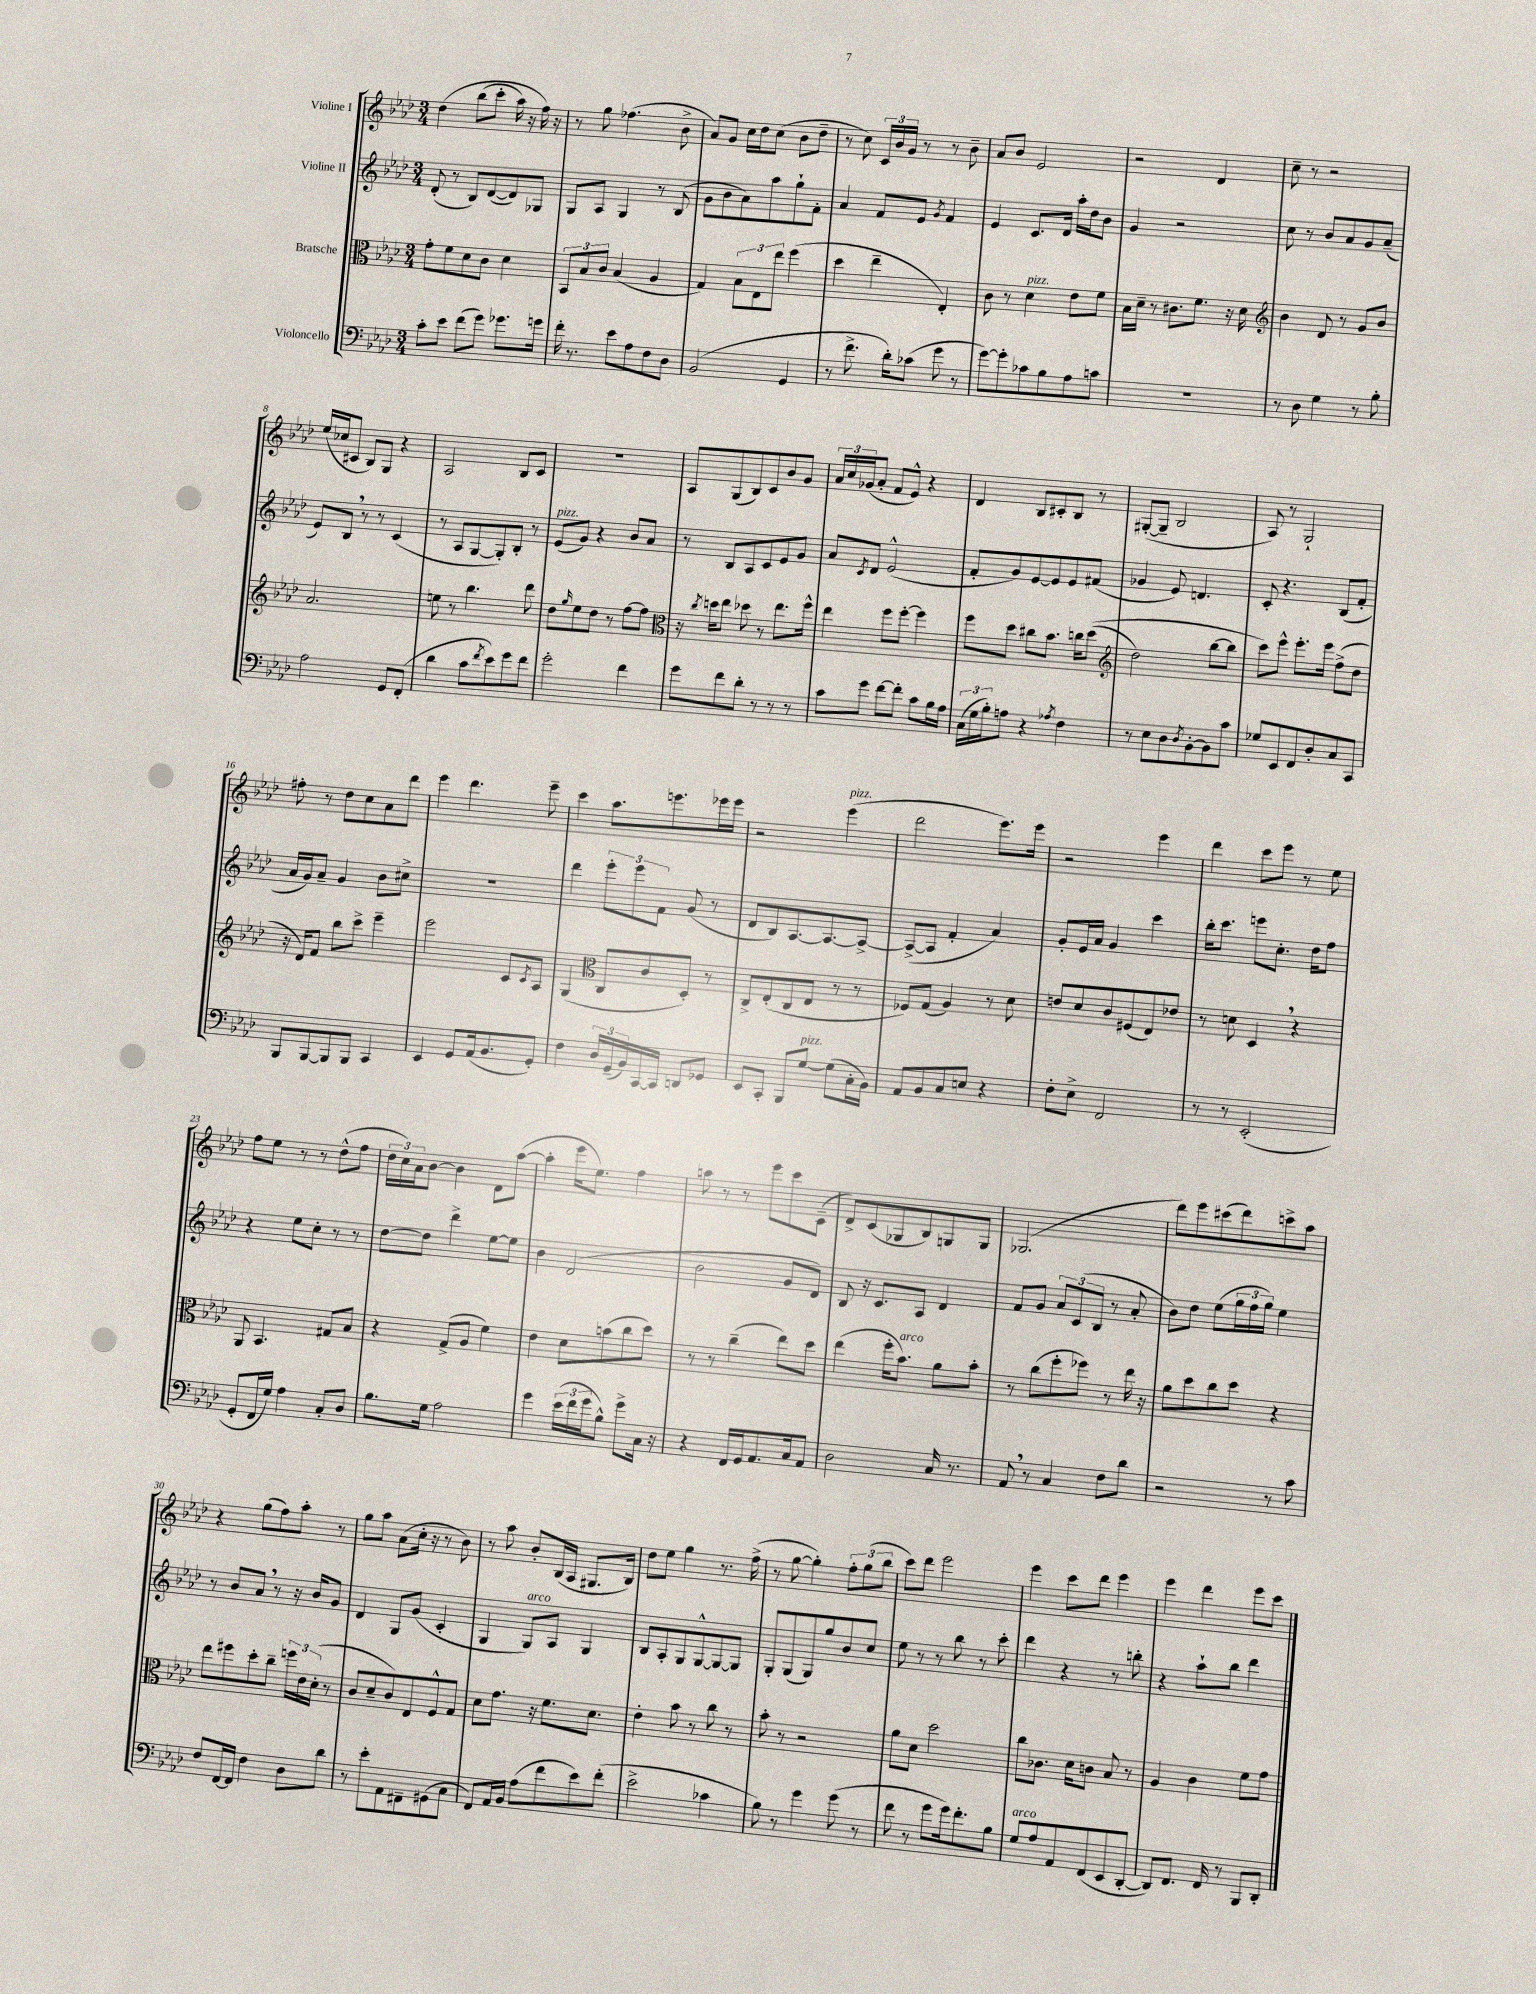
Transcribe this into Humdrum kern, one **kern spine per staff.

**kern	**kern	**kern	**kern
*part4	*part3	*part2	*part1
*staff4	*staff3	*staff2	*staff1
*I"Violoncello	*I"Bratsche	*I"Violine II	*I"Violine I
*clefF4	*clefC3	*clefG2	*clefG2
*k[b-e-a-d-]	*k[b-e-a-d-]	*k[b-e-a-d-]	*k[b-e-a-d-]
*M3/4	*M3/4	*M3/4	*M3/4
=1	=1	=1	=1
8c'\L	8g'\L	(8d-'/	(4dd-\
8e-\J	8f\	8r	.
(8f\L	8d-\	8B-/L)	(8bb-\L
8g\J)	8c\J	([8d-/	8ccc'\J
8.g-X\L	4d-\	8d-/])	16aa-\)
.	.	.	16r
.	.	8G-X/J	16ff\)
16gn\Jk	.	.	16r
=2	=2	=2	=2
16f'\	12BB-/L	8G/L	8r
8.r	.	.	.
.	12B-/	.	.
.	.	8A-/J	8gg\
.	12c/J	.	.
8e-\L	(4B-/	4G/	(4.ff-X\
8A-\	.	.	.
8F\	4A-/	8r	.
8D-\J	.	(8B-/	8b-^\
=3	=3	=3	=3
(2BB-/	4G/)	8g\L	8a-/L)
.	.	8b-\	8g/J
.	12B-\L	8a-\)	16cc\LL
.	.	.	16dd-\J
.	12E-\	.	.
.	.	8aa-\	(8cc\J
.	12ee-\J	.	.
4GG/	(4ff\	8gg`\	8b-\L
.	.	8f'\J	8dd-~\J
=4	=4	=4	=4
8r	4dd-\	4a-/	8r
8.f^\	.	.	8cc\)
.	4ee-~\	8f/L	24c/LL
.	.	.	24b-/
16d-'\KL)	.	.	.
.	.	.	24g/JJ
(8c-X\J	.	8e-/J	8r
.	.	8qg/	.
8g\	4E-'/)	4f/	8r
8r	.	.	8b-~\
=5	=5	=5	=5
[8g\L)	8c\	4e-/	8a-/L
8g'\]	8r	.	8b-/J
!	!LO:TX:a:i:t=pizz.	!	!
8c-X\	4d-\	8.c/L	2e-/
8B-\	.	.	.
.	.	16d-/Jk	.
8A-\	8e-\L	16aa-'\LL	.
.	.	16dd-\J	.
8cn\J	8f\J	8b-\J	.
=6	=6	=6	=6
2.r	16B-\LL	4g/	2r
.	16d-~\JJ	.	.
.	8r	.	.
.	8.c#X\L	2r	.
.	8.f\J	.	.
.	.	.	4d-/
.	16r	.	.
.	16d-\	.	.
=7	=7	=7	=7
*	*clefG2	*	*
8r	4b-\	8cc\	8cc~\
8D-\	.	8r	8r
4G\	8d-/	8b-/L	2r
.	8r	8a-/	.
8r	8g/L	8g/	.
8B-'\	8b-/J	(8a-~/J	.
!!LO:LB:g=z
=8	=8	=8	=8
2A-\	2.a-/	8e-/L)	(16ee-/LL
.	.	.	16cc-X/J
.	.	8B-,/J	8c#X/J
.	.	8r	8B-/L)
.	.	8r	8G/J
8GG/L	.	(4c/	4r
(8FF'/J	.	.	.
=9	=9	=9	=9
4d-\	8een\	8r	2A-/
.	8r	8A-/L	.
8c\L	4.bb-\	[8G/	.
8qf/	.	.	.
8e-\)	.	8G'/])	.
8g\	.	8B-'/J	8B-/L
8f\J	8ddd-\	8r	8c/J
=10	=10	=10	=10
!	!	!LO:TX:a:i:t=pizz.	!
2g'\	8dd-\L	(8e-/L	2.r
.	16qqgg/	.	.
.	8ee-\	8g/J)	.
.	8dd-\J	4r	.
.	8r	.	.
4f\	[8ff\L	8b-/L	.
.	8ff\J]	8a-/J	.
=11	=11	=11	=11
*	*clefC3	*	*
8g\L	16r	8r	8A-/L
.	8qcc/	.	.
.	16ddn\KL	.	.
8f\	8ee-\J	8B-/L	(8G/
8d-'\J	8dd-X\	8A-/	8B-/)
8r	8r	8c/	8c/
8r	8.ee-\L	8e-/	8b-/
8r	.	8g/J	8g/J
.	16ff^^\Jk	.	.
=12	=12	=12	=12
8c\L	4ee-\	8a-/L	24a-/LL
.	.	.	24cc/
.	.	.	(24g-X/J
.	.	8qc/	.
8g\J	.	8d-/J	8a-'/J
[8f\L	8ff\L	(2e-^^/	8f/L
8f'\J]	[8ff'\J	.	8e-^^/J)
8c\L	4ff\]	.	4r
16B-\L	.	.	.
16A-\JJ	.	.	.
=13	=13	=13	=13
(24C\LL	8ff\L	8f'/L	4d-/
24G\	.	.	.
24B-'\J)	.	.	.
8An\J	8dd-\J	8g/)	.
4r	8cc#X\L	[8e-/	8B-/L
.	8.b-\J	8e-/]	8c#X'/
8qA-X/	.	.	.
4F\	.	8e-/	8B-/J
.	16ccn\KL	.	.
.	((8dd-\J	(8f#X/J	8r
=14	=14	=14	=14
*	*clefG2	*	*
8r	2dd-\)	4g-X/	([8G#X'/L
8E-\L	.	.	8G#~/J]
8D-\	.	8e-/)	2B-/
8qD-/	.	.	.
[8BB-'\	.	4.dn/	.
8BB-\]	[8bb-\L	.	.
8c\J	8bb-\J]	.	.
=15	=15	=15	=15
8G-X/L	8ccc\L)	8c'/	8A-/)
8EE-/	8eee-^^\J	4.r	8r
8FF/	8.eee-'\L	.	2G`/
8D-'/	.	.	.
.	16eee-\Jk	.	.
8C/	(8ff^\L	(8B-/L	.
8CC/J	8dd-\J	8f'/J	.
!!LO:LB:g=z
=16	=16	=16	=16
8BBB-/L	16r	16a-/LL	8ff#X'\
.	16d-/KL)	16g/J)	.
[8BBB-/	8f/J	8a-~/J	8r
8BBB-/]	8bb-\L	4g/	8dd-\L
8BBB-/J	8ccc^\J	.	8cc\
4CC/	4eee-~\	8b-\L	8a-\
.	.	8cc#X^\J	8ddd-\J
=17	=17	=17	=17
4EE-/	2eee-\	2.r	4eee-\
8GG/L	.	.	4.ddd-\
(16AA-/k	.	.	.
8.BB-/	.	.	.
.	8c/L	.	.
.	8qc/	.	.
8GG'/J)	8A-/J	.	8eee-~\
=18	=18	=18	=18
4F\	(4G/	4ddd-\	4ccc\
*	*clefC3	*	*
24D-/LL	8C/L	12eee-'\L	8.aa-\L
(24GG~/	.	.	.
24BB-/)	.	12eee-\	.
[16CC/	8c/	.	.
.	.	12f\J	.
16CC/JJ]	.	.	8.eeen\
8DDn/L	8D-'/J)	(8g/	.
8GG-X/J	8r	8r	16eee-X\L
.	.	.	16eee-\JJ
=19	=19	=19	=19
8EE-/L	8C^/L	8d-/L	2r
8CC'/J	(8E-'/	8B-/)	.
8BBB-/L	8C/	[8.A-/	.
!LO:TX:a:i:t=pizz.	!	!	!
[8G/J	8E-/J	.	.
.	.	8.A-/_	.
!	!	!	!LO:TX:a:i:t=pizz.
(8G\L]	8r	.	(4eee-\
16C'\L	8r	8A-^/J_	.
16BB-\JJ)	.	.	.
=20	=20	=20	=20
8AA-/L	8F-X/L)	(8A-^/L_	2ddd-\
8BB-/	(8G/J	8A-/J]	.
8C/	4A-/)	4f'/	.
8En/J	.	.	.
4r	8r	4a-/)	8.eee-\L)
.	8d-\	.	.
.	.	.	16eee-\Jk
=21	=21	=21	=21
8F'\L	8en/L	8g'/L	2r
8E-^\J	8d-/	16e-/L	.
.	.	16a-/JJ	.
2FF/	8c/	4g/	.
.	(8F#X/	.	.
.	8E-/)	4ccc\	4eee-\
.	8e-X/J	.	.
=22	=22	=22	=22
8r	8r	16bb-'\KL	4ddd-\
.	.	8.ccc\J	.
8r	8dn\	.	.
(2EE-'/	4D-,/	8eeen\L	8ccc\L
.	.	8.cc'\J	8eee-\J
.	4r	.	8r
.	.	16dd-\KL	.
.	.	8ff\J	8ee-\
!!LO:LB:g=z
=23	=23	=23	=23
8GG'/L	8AA-/	4r	8ff\L
16FF/L	4.BB-/	.	8ee-\J
16G/JJ)	.	.	.
4A-\	.	8ee-\L	8r
.	.	8cc'\J	8r
8C'/L	8G#X/L	8r	(8dd-^^\L
8D-/J	8B-/J	8r	8ff\J
=24	=24	=24	=24
8.B-\L	4r	[8dd-\L	24dd-\LL
.	.	.	24cc\)
.	.	.	24a-\J
.	.	8dd-\J]	[8b-\J
16G\Jk	.	.	.
2A-\	(8G^/L	4ddd-^\	4b-\]
.	8A-/J	.	.
.	4f\)	[8ee-\L	8d-\L
.	.	8ee-\J]	([8aa-\J
=25	=25	=25	=25
4g\	4e-\	4b-\	4aa-'\]
(24e-\LL	8d-\L	(2d-/	16eee-\KL
24f\	.	.	.
.	.	.	8.ee-\J)
24g\J	.	.	.
8B-^^\J)	(8bn\	.	.
8g^\L	8cc\	.	4ff\
16C\Jk	8dd-\J)	.	.
16r	.	.	.
=26	=26	=26	=26
4r	8r	2b-\	8aan\
.	8r	.	8r
16FF/LL	(4cc~\	.	8r
16GG/J	.	.	.
8.AA-/	.	.	8eee-\L
.	8ee-\L)	8g/L	8ccc\
16C/k	.	.	.
8AA-/J	8dd-\J	8d-/J)	(8c~\J
=27	=27	=27	=27
2D-\	(4ee-\	8B-/	8d-^/L)
.	.	16r	(8c/
.	.	8.c/L	.
.	16ff'\KL	.	8G-X/
!	!LO:TX:a:i:t=arco	!	!
.	8.b-\J)	.	.
.	.	8A-/J	8B-/)
16C/	8a-\L	4d-/	8Gn/
8.r	.	.	.
.	8b-'\J	.	8G/J
=28	=28	=28	=28
8AA-,/	8r	8f/L	(2.G-X/
8r	(8cc\L	8g/J	.
4C/	8ff'\	12a-/L	.
.	.	(12c/	.
.	8ff-X\J)	.	.
.	.	12B-/J	.
8F\L	8r	8r	.
8d-\J	16ee-\	8a-'/	.
.	16r	.	.
=29	=29	=29	=29
2r	8a-\L	8b-\L)	8ddd-\L)
.	8dd-\	8dd-\J	8eee-\
.	8cc\	(8ee-\L	(8ccc#X\
.	8dd-\J	24gg\L	8ddd-\)
.	.	24ff\	.
.	.	24gg\JJ)	.
8r	4r	4ee-\	8cccn^\
8c\	.	.	8aa-\J
!!LO:LB:g=z
=30	=30	=30	=30
8F/L	8ee-\L	8r	4r
[16FF/L	8ff#X\	8b-/L	.
16FF/JJ]	.	.	.
4F\	8dd-'\	8a-,/J	(8gg\L
.	8cc~\J	8r	8ff\)
8D-\L	24ffn\LL	16r	8aa-'\J
.	24e-\	.	.
.	.	16b-/KL	.
.	(24d-'\JJ	.	.
8d-\J	8r	8g/J	8r
=31	=31	=31	=31
8r	8c/L	4d-/	8gg\L
8e-'\L	8d-~/	.	8aa-\J
8AA-\	8c/)	8G/L	(8a-\L
8FF#X~\	8E-/	(8g/J	16cc'\Jk
.	.	.	16r
(8GG#X\	8F^^/	4c'/	8r
8C\J	8G/J	.	8b-\)
=32	=32	=32	=32
8FF/L)	8d-\L	4G/	8r
16AA-/L	8.g\J	.	8aa-\
16BB-/JJ	.	.	.
!	!	!LO:TX:a:i:t=arco	!
(8A-\L	.	8G/L)	8b-'/L
.	16r	.	.
8f\	8.f\L	8A-/J	(16B-/L
.	.	.	16A-/JJ
8e-\)	.	4G/	8.G#X/L
.	8.d-\J	.	.
(8f'\J	.	.	.
.	.	.	16B-/Jk)
=33	=33	=33	=33
2e-^\	4e-'\	8B-/L	8dd-\L
.	.	8A-'/	8ee-\J
.	8b-\	8G/	4gg\
.	8r	[8G^^/	.
4c-X\	8cc\	8G/_	8.r
.	8r	8G/J]	.
.	.	.	(16ff^\
=34	=34	=34	=34
8B-\)	8b-'\	8G'/L	8r
8r	8r	(8G/	[8gg\
4g\	2r	8G/)	4gg'\])
.	.	8gg/	.
(8g\	.	8b-/	12ff'\L
.	.	.	(12gg\
8r	.	8cc/J	.
.	.	.	12bb-\J
=35	=35	=35	=35
8f\	8a-\L	8ee-\	8ccc\L)
8r	8d-\J	8r	8ddd-\J
8g\L	2dd-\	8r	2eee-\
16g\k)	.	8bb-\	.
8.f'\	.	.	.
.	.	8r	.
8B-\J	.	8ccc'\	.
=36	=36	=36	=36
!LO:TX:a:i:t=arco	!	!	!
8G/L	8cc\L	4ddd-\	4eee-\
8A-/	8.c-X\J	.	.
8AA-/	.	4r	8ccc\L
.	16d-\KL	.	.
(8FF/	8cn\J	.	8ddd-\J
8EE-/	8B-/	8r	4eee-\
[8DD-'/J	8r	8bbn'\	.
=37	=37	=37	=37
8DD-/L])	4A-/	4r	4eee-\
8.FF/J	.	.	.
.	4c\	8aa-`\L	4ddd-\
16FF/	.	.	.
8r	.	8bb-\J	.
8BBB-/L	8f\L	4ddd-\	8eee-\L
8DD-'/J	8g\J	.	8ccc\J
==	==	==	==
*-	*-	*-	*-
